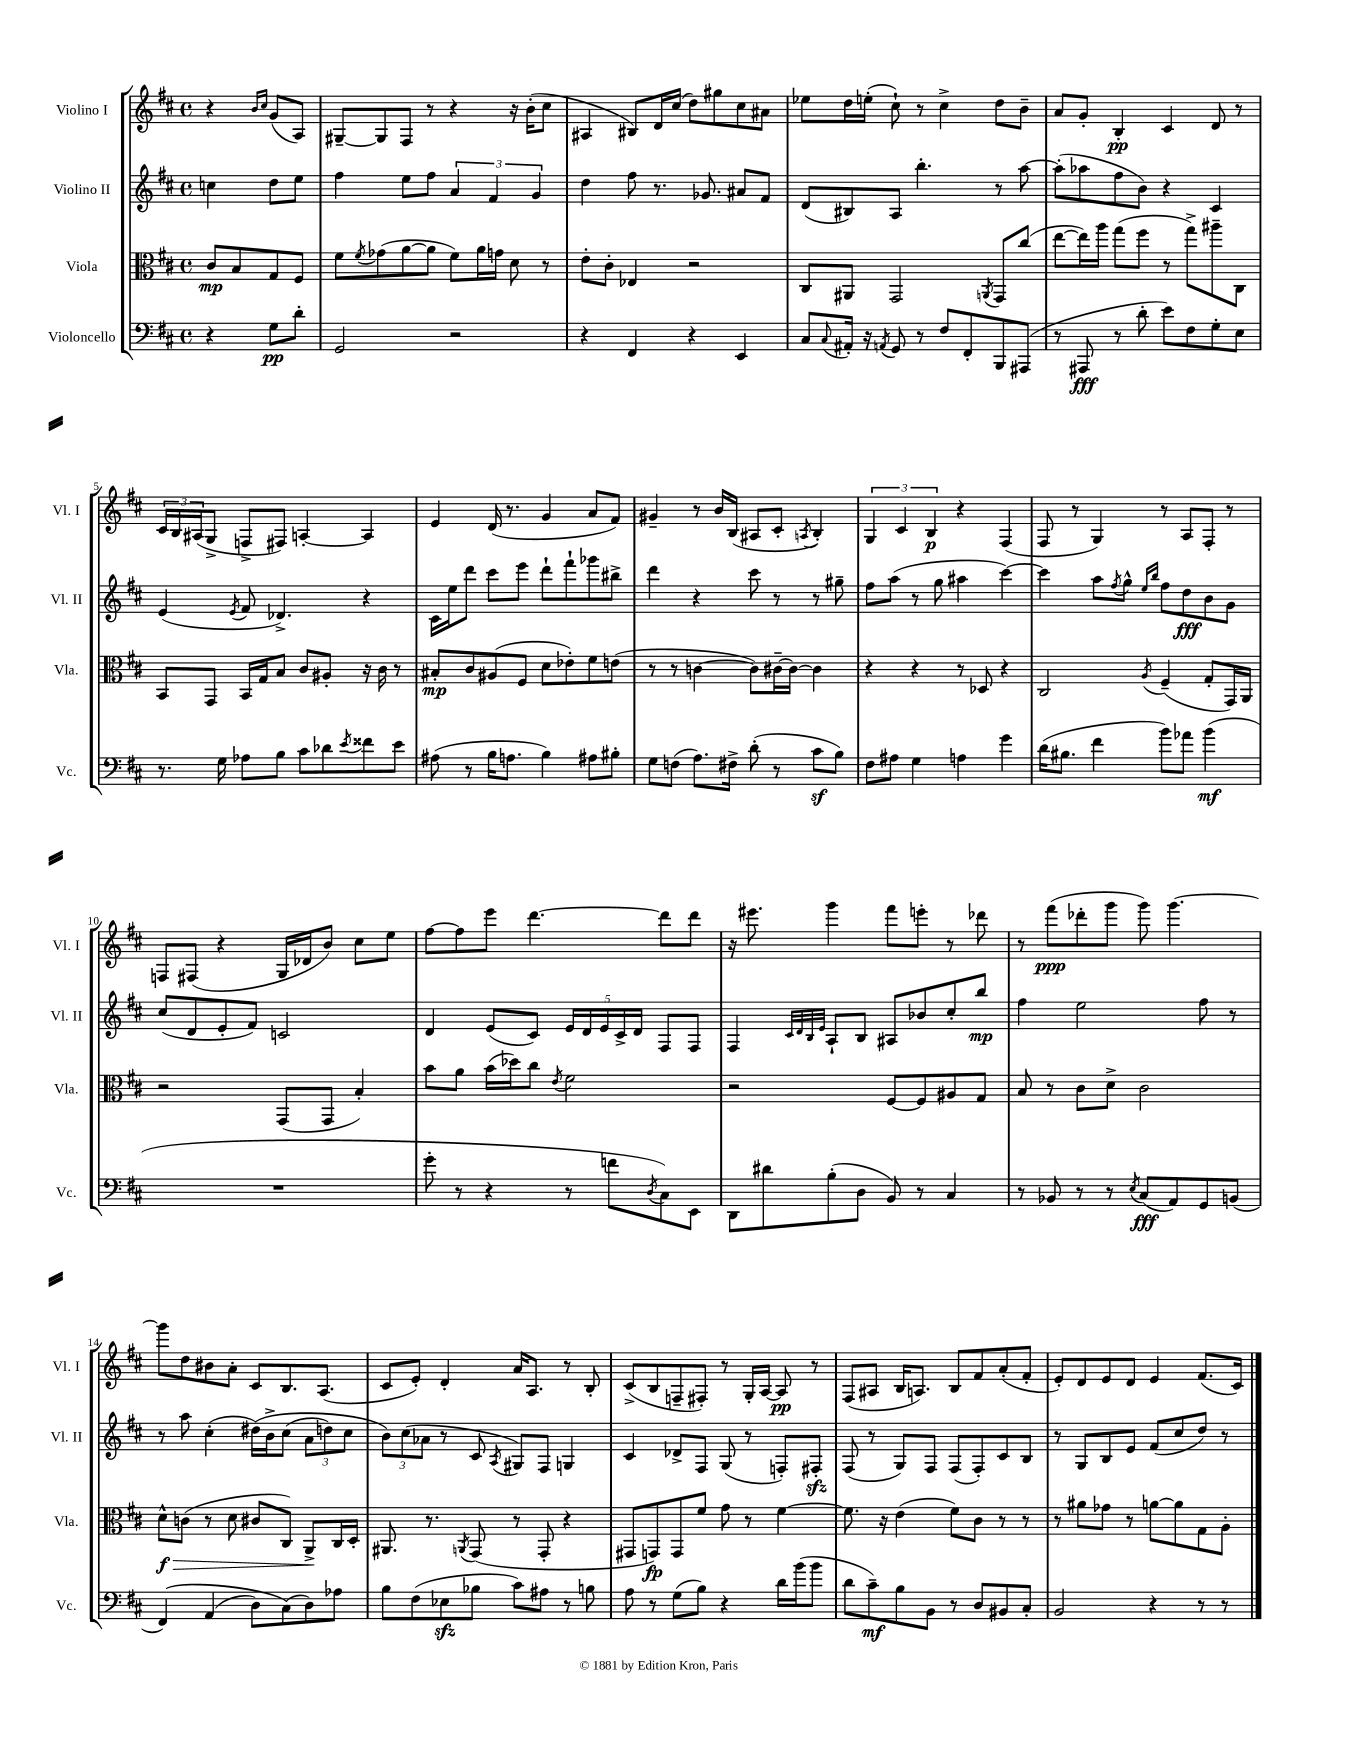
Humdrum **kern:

**kern	**kern	**kern	**kern
*staff4	*staff3	*staff2	*staff1
*clefF4	*clefC3	*clefG2	*clefG2
*k[f#c#]	*k[f#c#]	*k[f#c#]	*k[f#c#]
*M4/4	*M4/4	*M4/4	*M4/4
*met(c)	*met(c)	*met(c)	*met(c)
4r	8c#/L	4cc\	4r
.	8B/	.	.
.	.	.	16qqb/LL
.	.	.	16qqcc#/JJ
8G\L	8G/	8dd\L	(8g/L
8d'\J	8F#/J	8ee\J	8A/J)
=	=	=	=
2GG/	8f#\L	4ff#\	[8G#~/L
.	8qf#/	.	.
.	(8g-\	.	8G#/]
.	[8a\	8ee\L	8F#/J
.	8a\]J	8ff#\J	8r
2r	8f#\L)	6a/	4r
.	16a\L	.	.
.	.	6f#/	.
.	16g\JJ	.	.
.	8d\	.	16r
.	.	.	(16b'\LK
.	.	6g/	.
.	8r	.	8cc#\J
=	=	=	=
4r	8e'\L	4dd\	4A#/
.	8c#'\J	.	.
4FF#/	4E-/	8ff#\	8B#/L)
.	.	8.r	16d/L
.	.	.	(16cc#/JJ
4r	2r	.	8dd\L)
.	.	8.g-/	.
.	.	.	8gg#\
4EE/	.	8a#/L	8cc#\
.	.	8f#/J	8a#\J
=	=	=	=
8C#/L	8C#/L	(8d/L	8ee-\L
8qqC#/	.	.	.
16AA#'/Jk	8AA#/J	8B#/)	16dd\L
16r	.	.	(16ee'\JJ
8qAA/	.	.	.
8GG/	2GG/	8A/J	8cc#`\)
8r	.	4.bb'\	8r
8F#/L	.	.	4cc#^\
8FF#'/	.	.	.
.	8qAA/	.	.
8BBB/	8GG/L	8r	8dd\L
(8AAA#/J	(8cc#/J	[8aa\	8b~\J
=	=	=	=
8r	[8ee\L	(8aa'\]L	8a/L
8AAA#/	16ee\]L)	8aa-\	8g'/J
.	16aa\JJ	.	.
8r	(8gg\L	8ff#\	4B'/
8d'\	8ff#\J	8b\J)	.
8e\L)	8r	4r	4c#/
8F#\	8gg^\L)	.	.
8G'\	8aa#~\	4c#/	8d/
8E\J	8C#\J	.	8r
=	=	=	=
8.r	8BB/L	(4e/	24c#/LL
.	.	.	24B/
.	.	.	(24A#/J
.	8GG/J	.	8G^/J
16G\	.	.	.
.	.	8qe/	.
8A-\L	16BB/LL	8f#/	8F^/L
.	16G/J	.	.
8B\J	8B/J	4.d-^/)	8F#/J)
8c#\L	8c#/L	.	[4A'/
8d-\	8A#'/J	.	.
8qe/	.	.	.
8f##\	16r	4r	4A/]
.	16c#\	.	.
8e\J	8r	.	.
=	=	=	=
(8A#\	8B#'/L	16c#\LL	4e/
.	.	16ee\J	.
8r	8c#/	8ddd\J	.
16B\LK	(8A#/	8ccc#\L	(16d/
8.A\J	.	.	8.r
.	8F#/J	8eee\J	.
4B\)	8d\L	8ddd`\L	4g/
.	8e-'\)	8fff#`\	.
8A#\L	8f#\	8ggg-\	8a/L
8B#'\J	(8e\J	8bb#^\J	8f#/J)
=	=	=	=
8G\L	8r	4ddd\	4g#~/
(8F\J	8r	.	.
8.A\L)	[4c\	4r	8r
.	.	.	16b/LL
16F#^\Jk	.	.	(16B/JJ
(8d'\	8c\]L)	8ccc#\	8A#/L
8r	[16c#~\L	8r	8c#'/J
.	16c#\_JJ	.	.
.	.	.	8qA/
8c#\L	4c#\]	8r	4B'/)
8B\J)	.	8gg#~\	.
=	=	=	=
8F#\L	4r	8ff#\L	6G/
8A#\J	.	(8aa\J	.
.	.	.	6c#/
4G\	4r	8r	.
.	.	.	6B/
.	.	8gg\	.
4A\	8r	4aa#\	4r
.	8D-/	.	.
4g\	4r	[4ccc#\)	(4F#/
=	=	=	=
(16d\LK	2C#/	4ccc#\]	8F#/
8.B#\J	.	.	.
.	.	.	8r
4f#\	.	8aa\L	4G/)
.	.	8qff#/	.
.	.	8gg^^\J	.
.	.	16qqee/LL	.
.	8qA/	16qqbb/JJ	.
8b\L)	(4F#~/	8ff#\L	8r
8a-\J	.	8dd\	8A/L
(4b\	8G'/L	8b\	8F#'/J
.	16GG/L)	8g\J	8r
.	16AA/JJ	.	.
=	=	=	=
1r	2r	(8cc#/L	8F/L
.	.	8d/	(8F#/J
.	.	8e'/	4r
.	.	8f#/J)	.
.	(8GG/L	2c/	16G/LL
.	.	.	16d-/J
.	8GG/J	.	8b/J)
.	4B'/)	.	8cc#\L
.	.	.	8ee\J
=	=	=	=
8g'\	8b\L	4d/	[8ff#\L
8r	8a\J	.	8ff#\]
4r	(16b\LL	(8e/L	8eee\J
.	16dd-\J)	.	.
.	8cc#\J	8c#/J)	[4.ddd\
.	8qe/	.	.
8r	2f#\	20e/LL	.
.	.	20d/	.
.	.	20e/	.
8f\L	.	.	.
.	.	20c#^/	.
.	.	20d/JJ	.
8qD/	.	.	.
8C#\)	.	8F#/L	8ddd\]L
8EE\J	.	8F#/J	8ddd\J
=	=	=	=
8DD\L	2r	4F#/	16r
.	.	.	8.eee#\
8d#\	.	.	.
.	.	32qqc#/LLL	.
.	.	32qqd/	.
.	.	32qqB/	.
.	.	32qqe/JJJ	.
(8B'\	.	8A`/L	4ggg\
8D\J	.	8B/J	.
8BB/)	[8F#/L	8A#/L	8fff#\L
8r	8F#/]	8b-/	8eee'\J
4C#/	8A#/	8cc#'/	8r
.	8G/J	8bb/J	8ddd-\
=	=	=	=
8r	8B/	4ff#\	8r
8BB-/	8r	.	(8fff#\L
8r	8c#\L	2ee\	8ddd-'\
8r	8d^\J	.	8ggg\J
8qE/	.	.	.
(8C#/L	2c#\	.	8ggg\)
8AA/)	.	.	[4.ggg\
8GG/	.	8ff#\	.
(8BB/J	.	8r	.
=	=	=	=
&(4FF#/)	8d^^\L	8r	8ggg\]L
.	(8c\J	8aa\	8dd\
(4AA/	8r	(4cc#'\	8b#\
.	8d\	.	8a'\J
8D\L)	8c#/L	&(16dd#\LL)	8c#/L
.	.	16b^\J	.
(8C#\&)	8C#/J)	(8cc#\J	8.B/
8D\)	8AA^/L	12a\L	.
.	.	.	(8.A/J
.	.	12dd\)	.
8A-\J	16C#/L	.	.
.	.	12cc#\J	.
.	16D'/JJ	.	.
=	=	=	=
8B\L	8.AA#/	12b\L&)	8c#/L
.	.	(12cc#\	.
(8F#\	.	.	8e'/J)
.	.	12a-\J	.
.	8.r	.	.
8E-\	.	8r	4d'/
.	8qAA/	.	.
8B-\J	(8GG/	8c#/	.
.	.	8qA/	.
8c#\L)	8r	8G#/L)	16a/LK
.	.	.	8.A/J
8A#\J	8GG'/	8F#/J	.
8r	4r	4G/	8r
8B\	.	.	8B'/
=	=	=	=
8A\	8GG#/L	4c#/	(8c#^/L
8r	8GG/)	.	8B/
(8G\L	8GG/	8d-^/L	8F~/
8B\J)	8f#/J	8F#/J	8F#'/J)
4r	8g\	(8G/	8r
.	8r	8r	16G'/LL
.	.	.	[16A/JJ
16d\LL	[4f#\	8F'/L)	8A/]
(16b\J	.	.	.
8b\J	.	8F#'/J	8r
=	=	=	=
8d\L	8.f#\]	(8F#/	(8F#/L
8c#~\)	.	8r	8A#/J
.	16r	.	.
8B\	(4e\	8G/L)	16B/LK
.	.	.	8.A/J)
8BB\J	.	8F#/J	.
8r	8f#\L)	(8F#/L	8B/L
8D/L	8c#\J	8F#'/)	8f#/
8BB#/	8r	8c#/	(8a'/
8C#'/J	8r	8B/J	8f#'/J
=	=	=	=
2BB/	8r	8r	8e'/L)
.	8a#\L	8G/L	8d/
.	8g-\J	8B/	8e/
.	8r	8e/J	8d/J
4r	[8a\L	(8f#/L	4e/
.	8a\]	8cc#/	.
8r	8G\	8dd/J)	(8.f#/L
8r	8A'\J	8r	.
.	.	.	16c#/Jk)
==	==	==	==
*-	*-	*-	*-
